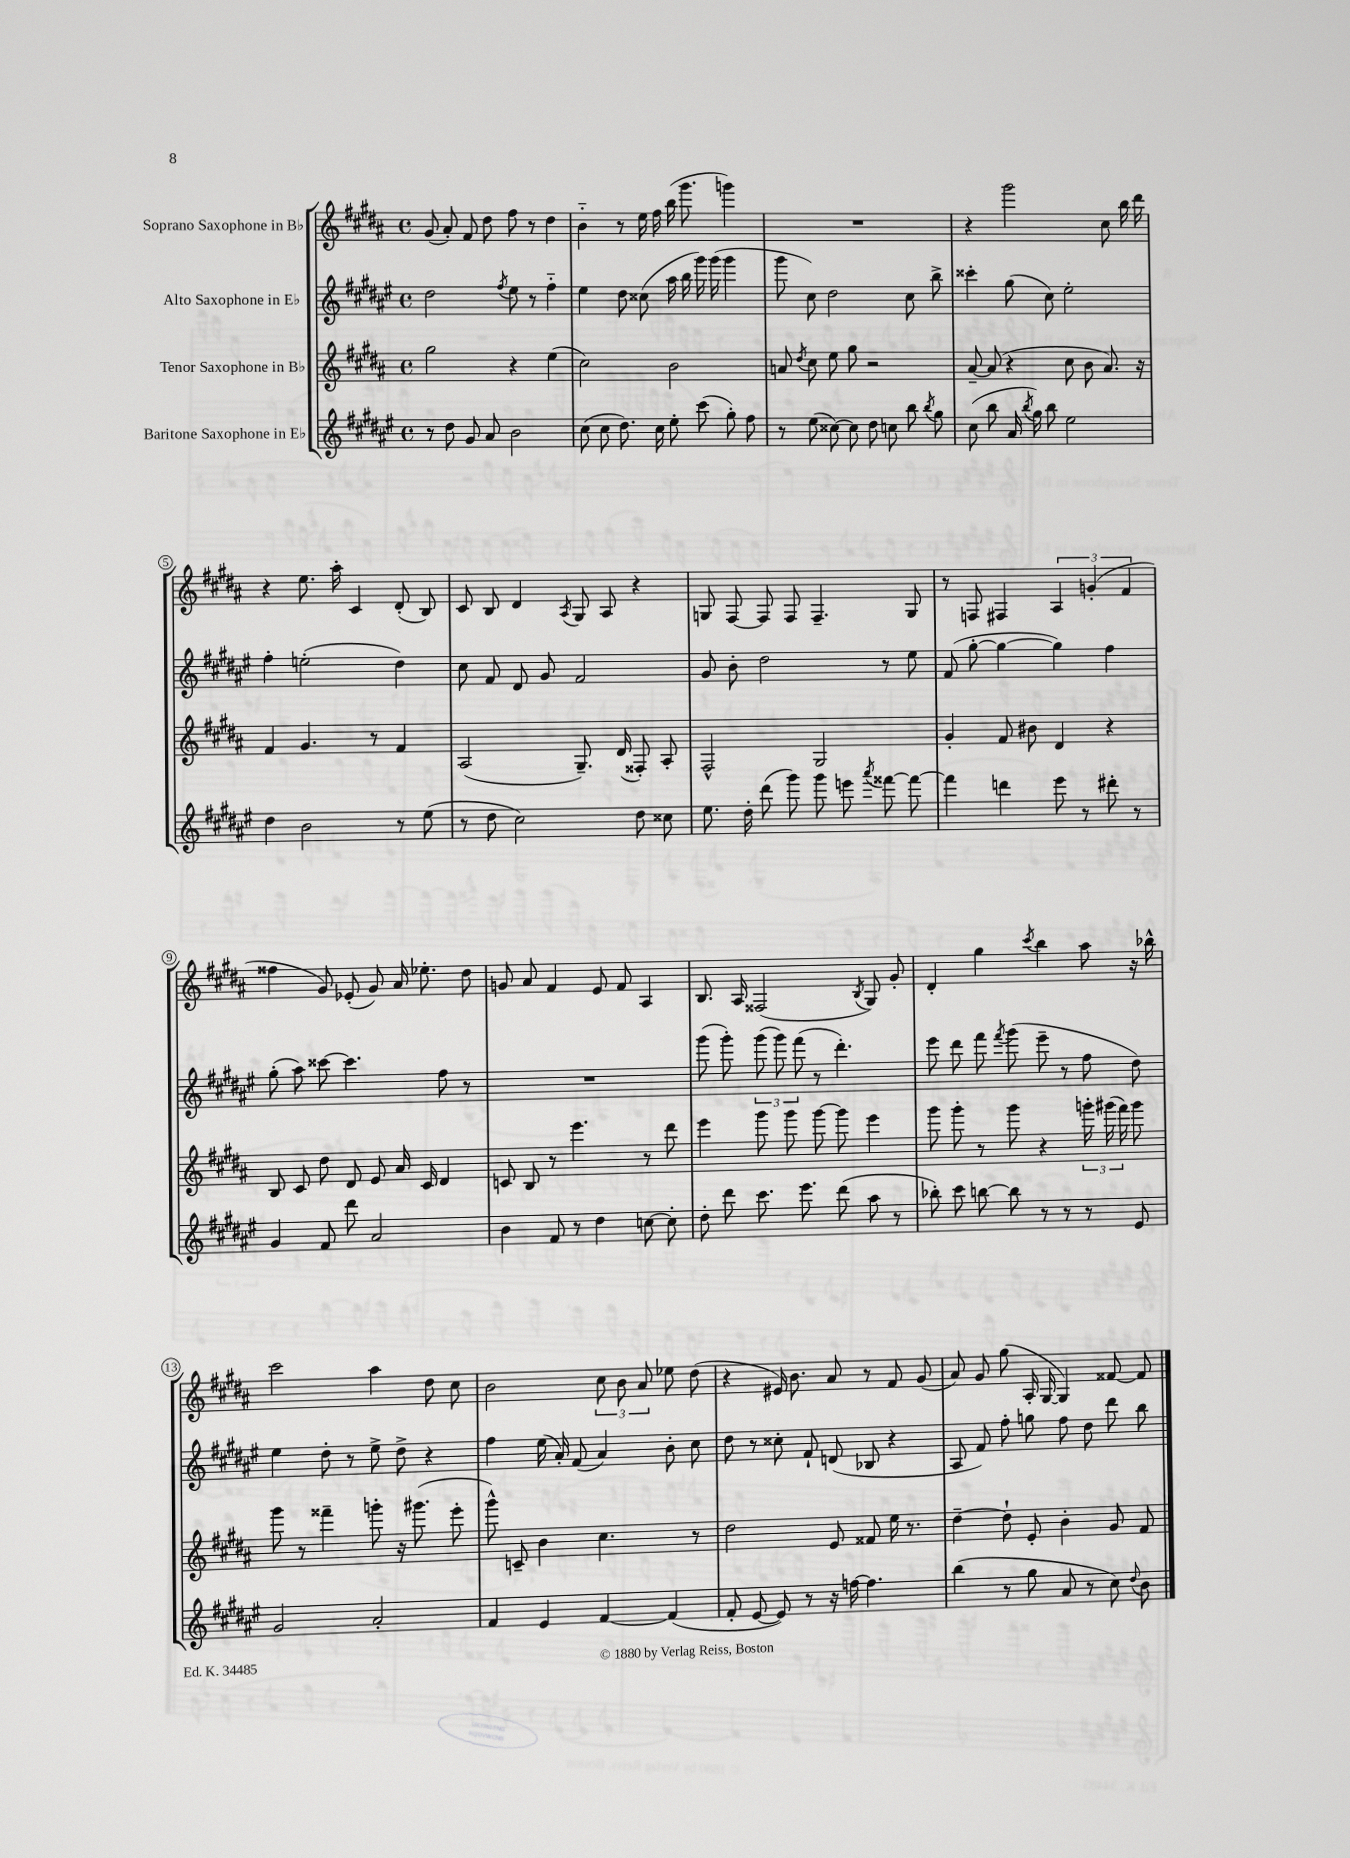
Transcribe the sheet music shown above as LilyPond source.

<<
\new StaffGroup <<
\new Staff = "s0" \with { instrumentName = "Soprano Saxophone in Bb" } {
    \clef treble \key b \major \defaultTimeSignature \time 4/4
    \autoBeamOff gis'8( ais'8-.) fis'8 dis''8 fis''8 r8 dis''4 |
    b'4-_ r8 e''16 fis''16 b''16( gis'''8. g'''4) |
    R1 |
    r4 gis'''2 cis''8 b''16 dis'''16 |
    r4 e''8. ais''16-. cis'4 dis'8-.( b8) |
    cis'8 b8 dis'4 \acciaccatura { ais8 } gis8 ais8 r4 |
    g8 fis8~ fis8 fis8 fis4.-- g8 |
    r8 f8 fis4 \tuplet 3/2 { ais4 g'4-.( fis'4 } |
    fisis''4 gis'8) ees'8-.( gis'8) ais'16 ees''8.-. dis''8 |
    g'8 ais'8 fis'4 e'8 fis'8 ais4 |
    b8. ais16 fisis2( \acciaccatura { b8 } gis8) gis'8-. |
    dis'4-. gis''4 \acciaccatura { cis'''8 } b''4 ais''8 r16 bes''16-^ |
    cis'''2 ais''4 dis''8 cis''8 |
    b'2 \tuplet 3/2 { cis''8 b'8 ais'8 } ees''8 dis''8( |
    r4 eis'16) b'8. ais'8 r8 fis'8 gis'8( |
    ais'8) gis'8 gis''8( ais16-. gis16~ gis4) fisis'8~ fisis'8 \bar "|." |
}
\new Staff = "s1" \with { instrumentName = "Alto Saxophone in Eb" } {
    \clef treble \key fis \major \defaultTimeSignature \time 4/4
    \autoBeamOff dis''2 \acciaccatura { fis''8 } eis''8 r8 fis''4-_ |
    eis''4 dis''8 cisis''8( ais''16 b''16 gis'''16) gis'''16( gis'''4 |
    gis'''8 cis''8) dis''2 cis''8 b''8-> |
    cisis'''4-. gis''8( cis''8) eis''2-. |
    fis''4-. e''2-.( dis''4) |
    cis''8 fis'8 dis'8 gis'8 fis'2 |
    gis'8 b'8-. dis''2 r8 eis''8 |
    fis'8( gis''8~-. gis''4~ gis''4) fis''4 |
    gis''8-.( ais''8) cisis'''8~ cisis'''4. fis''8 r8 |
    R1 |
    gis'''8( gis'''8-.) \tuplet 3/2 { gis'''8( gis'''8) fis'''8( } r8 dis'''4.-.) |
    eis'''8 dis'''8 fis'''8 \acciaccatura { fis'''8 } gis'''8( eis'''8-- r8 fis''8 dis''8) |
    eis''4 dis''8-. r8 eis''8-> dis''8-> r4 |
    fis''4 eis''16( ais'16-.) fis'8( ais'4) b'8-. cis''8 |
    dis''8 r8 cisis''8-. fis'8-! d'8( bes8 r4 |
    ais8 fis'8) fis''8-. g''8 fis''8 dis''8 dis'''8 b''8 \bar "|." |
}
\new Staff = "s2" \with { instrumentName = "Tenor Saxophone in Bb" } {
    \clef treble \key b \major \defaultTimeSignature \time 4/4
    \autoBeamOff gis''2 r4 e''4( |
    cis''2) b'2 |
    a'8 \acciaccatura { dis''8 } cis''8 e''8 gis''8 r2 |
    ais'8~-- ais'8( r4 cis''8 b'8 ais'8.) r16 |
    fis'4 gis'4. r8 fis'4 |
    ais2( gis8.--) dis'16( fisis8-.) ais8-. |
    fis2-^ gis2 |
    gis'4-. fis'8 bis'8 dis'4 r4 |
    b8 cis'8 dis''8 dis'8 e'8 ais'16 cis'16 dis'4 |
    c'8 b8 r8 e'''4. r8 dis'''8 |
    e'''4 gis'''8 gis'''8 gis'''8~ gis'''8 e'''4 |
    gis'''8 gis'''8-. r8 gis'''8 r4 \tuplet 3/2 { g'''16-. gis'''16( fis'''16) } gis'''8 |
    gis'''8 r8 fisis'''4-- g'''8-. r16 gis'''8.( e'''8-. |
    gis'''8-^) c'8-- b'4 cis''4. r8 |
    dis''2 e'8 fisis'8 e''16 r8. |
    dis''4~-- dis''8-! e'8-. b'4-. gis'8 fis'8 \bar "|." |
}
\new Staff = "s3" \with { instrumentName = "Baritone Saxophone in Eb" } {
    \clef treble \key fis \major \defaultTimeSignature \time 4/4
    \autoBeamOff r8 dis''8 gis'8 ais'8 b'2 |
    cis''8( cis''8 dis''8.) cis''16 eis''8-. cis'''8( gis''8-.) fis''8 |
    r8 eis''8( cisis''8~) cisis''8 dis''8 c''8 b''8 \acciaccatura { b''8 } gis''8 |
    cis''8( b''8 ais'16 \acciaccatura { b''8 } gis''16) b''8 eis''2 |
    dis''4 b'2 r8 eis''8( |
    r8 dis''8 cis''2) dis''8 cisis''8 |
    eis''8. dis''16-. dis'''8( gis'''8) gis'''8 e'''8 \acciaccatura { ais'''8 } fisis'''8~ fisis'''8~ |
    fisis'''4 d'''4 eis'''8 r8 dis'''8-. r8 |
    gis'4 fis'8 dis'''8 ais'2 |
    b'4 fis'8 r8 dis''4 c''8~ c''8-. |
    dis''8-. dis'''8 cis'''8. eis'''8. dis'''8( ais''8 r8 |
    bes''8-.) cis'''8 b''8~ b''8 r8 r8 r8 eis'8 |
    gis'2 ais'2-. |
    fis'4 eis'4 fis'4~ fis'4( |
    fis'8-. eis'8~ eis'8) r8 r16 f''16~ f''4. |
    b''4( r8 gis''8 ais'8 r8 cis''8) \appoggiatura { dis''8 } b'8 \bar "|." |
}
>>
>>
\layout { \context { \Score \override BarNumber.stencil = #(make-stencil-circler 0.1 0.3 ly:text-interface::print) } }
